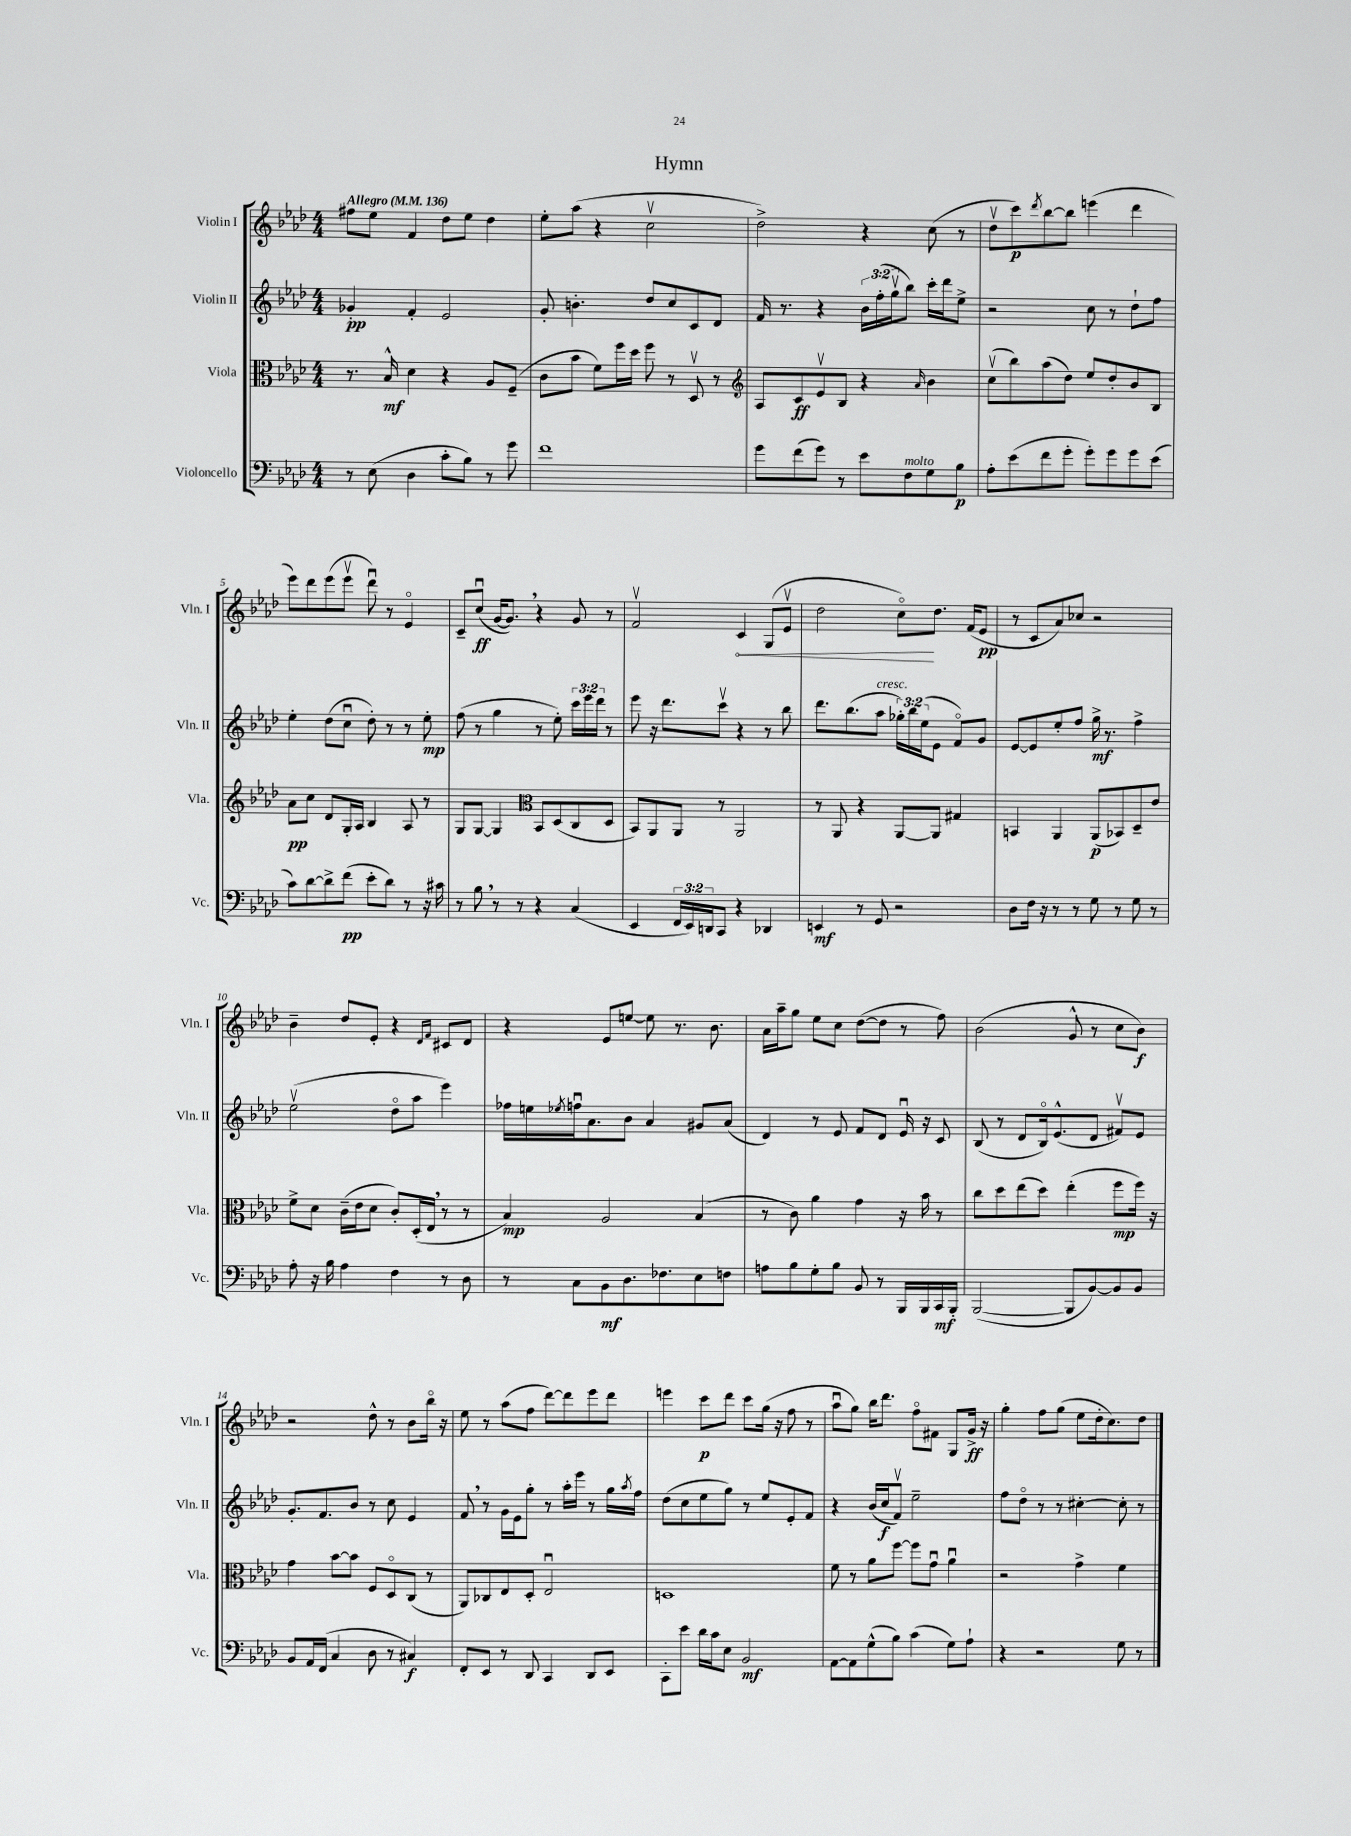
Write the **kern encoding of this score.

**kern	**dynam	**kern	**dynam	**kern	**dynam	**kern	**dynam
*part4	*part4	*part3	*part3	*part2	*part2	*part1	*part1
*staff4	*staff4	*staff3	*staff3	*staff2	*staff2	*staff1	*staff1
*I"Violoncello	*	*I"Viola	*	*I"Violin II	*	*I"Violin I	*
*I'Vc.	*	*I'Vla.	*	*I'Vln. II	*	*I'Vln. I	*
*clefF4	*	*clefC3	*	*clefG2	*	*clefG2	*
*k[b-e-a-d-]	*	*k[b-e-a-d-]	*	*k[b-e-a-d-]	*	*k[b-e-a-d-]	*
*M4/4	*	*M4/4	*	*M4/4	*	*M4/4	*
*MM136	*	*MM136	*	*MM136	*	*MM136	*
=1	=1	=1	=1	=1	=1	=1	=1
!	!	!	!	!	!	!LO:TX:a:B:t=Allegro	!
8r	.	8.r	.	4g-X'/	pp	8ff#X\L	.
(8E-\	.	.	.	.	.	8ee-\J	.
.	.	16B-^^/	mf	.	.	.	.
4D-\	.	4d-\	.	4f'/	.	4f/	.
8c'\L	.	4r	.	2e-/	.	8dd-\L	.
8B-\J)	.	.	.	.	.	8ee-\J	.
8r	.	8A-/L	.	.	.	4dd-\	.
8g\	.	(8F~/J	.	.	.	.	.
=2	=2	=2	=2	=2	=2	=2	=2
1f	.	8c\L	.	8g'/	.	8ee-'\L	.
.	.	8b-\J	.	4.bn'\	.	(8aa-\J	.
.	.	8f\L)	.	.	.	4r	.
.	.	16ff\L	.	.	.	.	.
.	.	16dd-\JJ	.	.	.	.	.
.	.	8ff\	.	8dd-/L	.	2ccv\	.
.	.	8r	.	8cc/	.	.	.
.	.	8D-v/	.	8c/	.	.	.
.	.	8r	.	8d-/J	.	.	.
=3	=3	=3	=3	=3	=3	=3	=3
*	*	*clefG2	*	*	*	*	*
8g\L	.	8A-/L	.	16f/	.	2dd-^\)	.
.	.	.	.	8.r	.	.	.
(8f\	.	8c/	ff	.	.	.	.
8g\J)	.	8e-v/	.	4r	.	.	.
8r	.	8B-/J	.	.	.	.	.
8e-\L	.	4r	.	24b-\LL	.	4r	.
.	.	.	.	(24ff'\	.	.	.
.	.	.	.	24ggv\J	.	.	.
!LO:TX:a:i:t=molto	!	!	!	!	!	!	!
8F\	.	.	.	8bb-\J)	.	.	.
.	.	16qqa-/	.	.	.	.	.
8G\	.	4b-\	.	16ccc'\LL	.	(8cc\	.
.	.	.	.	16ddd-\J	.	.	.
8B-\J	p	.	.	8ee-^\J	.	8r	.
=4	=4	=4	=4	=4	=4	=4	=4
8A-'\L	.	(8ccv\L	.	2r	.	8dd-v\L	.
(8e-\	.	8bb-\)	.	.	.	8ccc\)	p
.	.	.	.	.	.	8qddd-/	.
8f\	.	(8aa-\	.	.	.	[8bb-\	.
8g'\J	.	8dd-\J)	.	.	.	8bb-\J]	.
8g'\L)	.	8ee-/L	.	8cc\	.	(4eeen\	.
8g\	.	8dd-'/	.	8r	.	.	.
8g\	.	8b-/	.	8dd-`\L	.	4ddd-\	.
(8e-\J	.	8B-/J	.	8ff\J	.	.	.
!!LO:LB:g=z
=5	=5	=5	=5	=5	=5	=5	=5
8c\L)	.	8a-\L	pp	4ee-'\	.	8eee-\L)	.
[8d-\	.	8cc\J	.	.	.	8ddd-\	.
8d-^\]	.	8d-/L	.	(8dd-\L	.	(8eee-\	.
(8f\J	pp	16G'/L	.	8ccu\J	.	8eee-v\J	.
.	.	16A-/JJ	.	.	.	.	.
8e-'\L	.	4B-/	.	8dd-'\)	.	8ddd-u\)	.
8d-\J)	.	.	.	8r	.	8r	.
8r	.	8A-/	.	8r	.	4e-/	.
16r	.	8r	.	8ee-'\	mp	.	.
16c#X\	.	.	.	.	.	.	.
=6	=6	=6	=6	=6	=6	=6	=6
8r	.	8G/L	.	(8ff\	.	8c~/L	.
8B-,\	.	[8G/J	.	8r	.	(8ccu/J	ff
8r	.	4G/]	.	4gg\	.	[16g/KL	.
.	.	.	.	.	.	8.g,/J])	.
8r	.	.	.	.	.	.	.
*	*	*clefC3	*	*	*	*	*
4r	.	8BB-/L	.	8r	.	4r	.
.	.	(8D-/	.	8ee-'\)	.	.	.
(4C/	.	8C/	.	24ccc\LL	.	8g/	.
.	.	.	.	24eee-\	.	.	.
.	.	.	.	24ddd-\JJ	.	.	.
.	.	8D-/J	.	8r	.	8r	.
=7	=7	=7	=7	=7	=7	=7	=7
4EE-/	.	8BB-/L)	.	8eee-\	.	2fv/	.
.	.	8AA-/	.	16r	.	.	.
.	.	.	.	8.ddd-\L	.	.	.
24FF/LL	.	8AA-/J	.	.	.	.	.
24EE-/)	.	.	.	.	.	.	.
24DDn/J	.	.	.	.	.	.	.
8CC/J	.	8r	.	8cccv\J	.	.	.
!	!	!	!	!	!	!	!LO:HP:b
4r	.	2AA-/	.	4r	.	4c/	<
4DD-X/	.	.	.	8r	.	(8G/L	.
.	.	.	.	8bb-\	.	8e-v/J	.
=8	=8	=8	=8	=8	=8	=8	=8
4EEn/	mf	8r	.	8.ddd-\L	.	2dd-\	.
.	.	8AA-/	.	.	.	.	.
.	.	.	.	(8.bb-\	.	.	.
8r	.	4r	.	.	.	.	.
!	!	!	!	!LO:TX:a:i:t=cresc.	!	!	!
8GG/	.	.	.	8aa-\J	.	.	.
2r	.	[8AA-/L	.	24gg-X'\LL)	.	8cc\L)	.
.	.	.	.	24bb-\	.	.	.
.	.	.	.	(24ee-\J	.	.	.
.	.	8AA-/J]	.	8e-\J	.	8.dd-\J	[
.	.	4G#X/	.	8f/L)	.	.	.
.	.	.	.	.	.	(16f/KL	.
.	.	.	.	8g/J	.	8e-/J	pp
=9	=9	=9	=9	=9	=9	=9	=9
8D-\L	.	4BBn/	.	[8e-/L	.	8r	.
16F\Jk	.	.	.	8e-/]	.	8c/L	.
16r	.	.	.	.	.	.	.
8r	.	4AA-/	.	8ee-'/	.	8a-/)	.
8r	.	.	.	8ff/J	.	8cc-X/J	.
8G\	.	(8AA-/L	p	16gg^\	mf	2r	.
.	.	.	.	8.r	.	.	.
8r	.	8BB-X/)	.	.	.	.	.
8G\	.	8D-~/	.	4ff^\	.	.	.
8r	.	8e-/J	.	.	.	.	.
!!LO:LB:g=z
=10	=10	=10	=10	=10	=10	=10	=10
8A-'\	.	8f^\L	.	(2ee-v\	.	4b-~\	.
16r	.	8d-\J	.	.	.	.	.
16B-\	.	.	.	.	.	.	.
4A-\	.	(16c~\LL	.	.	.	8dd-/L	.
.	.	16e-\J	.	.	.	.	.
.	.	8d-\J	.	.	.	8e-'/J	.
4F\	.	8c'/L)	.	8dd-\L	.	4r	.
.	.	(16D-'/L	.	8aa-\J	.	.	.
.	.	16E-,/JJ	.	.	.	.	.
.	.	.	.	.	.	16qqd-/LL	.
.	.	.	.	.	.	16qqf/JJ	.
8r	.	8r	.	4eee-\)	.	8c#X/L	.
8D-\	.	8r	.	.	.	8d-/J	.
=11	=11	=11	=11	=11	=11	=11	=11
8r	.	4B-/)	mp	16ff-X\LL	.	4r	.
.	.	.	.	16een\	.	.	.
.	.	.	.	8qee-X/	.	.	.
8C\L	.	.	.	16ffnu\J	.	.	.
.	.	.	.	8.a-\	.	.	.
8BB-\	mf	2A-/	.	.	.	8e-/L	.
8.D-\	.	.	.	8b-\J	.	[8een/J	.
.	.	.	.	4a-/	.	8ee\]	.
8.F-X\	.	.	.	.	.	.	.
.	.	.	.	.	.	8.r	.
8E-\	.	(4B-/	.	8g#X/L	.	.	.
.	.	.	.	.	.	8.b-\	.
8Fn\J	.	.	.	(8a-/J	.	.	.
=12	=12	=12	=12	=12	=12	=12	=12
8An\L	.	8r	.	4d-/)	.	16a-\LL	.
.	.	.	.	.	.	16aa-~\J	.
8B-\	.	8c\)	.	.	.	8gg\J	.
8G'\	.	4a-\	.	8r	.	8ee-\L	.
8B-\J	.	.	.	8e-/	.	8cc\J	.
8BB-/	.	4g\	.	8f/L	.	([8dd-\L	.
8r	.	.	.	8d-/J	.	8dd-\J]	.
16BBB-/LL	.	16r	.	16e-u/	.	8r	.
16BBB-/	.	16b-\	.	16r	.	.	.
16CC/	mf	8r	.	8c/	.	8ff\)	.
16BBB-'/JJ	.	.	.	.	.	.	.
=13	=13	=13	=13	=13	=13	=13	=13
([2BBB-/	.	8cc\L	.	(8B-/	.	(2b-\	.
.	.	8dd-\	.	8r	.	.	.
.	.	(8ee-\	.	8d-/L	.	.	.
.	.	8dd-\J)	.	16B-/k)	.	.	.
.	.	.	.	(8.e-^^/	.	.	.
8BBB-/L]	.	(4ee-'\	.	.	.	8g^^/	.
[8BB-/)	.	.	.	8d-/J	.	8r	.
8BB-/]	.	8ff\L	mp	8f#Xv/L)	.	8cc\L	.
8BB-/J	.	16ff\Jk)	.	8e-/J	.	8b-\J)	f
.	.	16r	.	.	.	.	.
!!LO:LB:g=z
=14	=14	=14	=14	=14	=14	=14	=14
8BB-/L	.	4g\	.	8.g'/L	.	2r	.
16AA-/L	.	.	.	.	.	.	.
(16FF/JJ	.	.	.	8.f/	.	.	.
4C/	.	[8b-\L	.	.	.	.	.
.	.	8b-\J]	.	8b-/J	.	.	.
8D-\	.	8F/L	.	8r	.	8dd-^^\	.
8r	.	8D-/	.	8cc\	.	8r	.
4C#X/)	f	(8C/J	.	4e-/	.	8b-\L	.
.	.	8r	.	.	.	16bb-\Jk	.
.	.	.	.	.	.	16r	.
=15	=15	=15	=15	=15	=15	=15	=15
8FF'/L	.	8AA-/L)	.	8f,/	.	8ee-\	.
8EE-/J	.	8C-X/	.	8r	.	8r	.
8r	.	8E-/	.	16g\LL	.	(8aa-\L	.
.	.	.	.	16e-\J	.	.	.
8DD-/	.	8D-'/J	.	8gg'\J	.	8ff\J	.
4CC/	.	2E-u/	.	8r	.	[8ddd-\L)	.
.	.	.	.	16aa-'\LL	.	8ddd-\]	.
.	.	.	.	16eee-\JJ	.	.	.
8DD-/L	.	.	.	8r	.	8eee-\	.
8EE-/J	.	.	.	16gg\LL	.	8ddd-\J	.
.	.	.	.	8qaa-/	.	.	.
.	.	.	.	16ff\JJ	.	.	.
=16	=16	=16	=16	=16	=16	=16	=16
8CC'\L	.	1Dn	.	(8dd-\L	.	4eeen\	.
8e-\J	.	.	.	8cc\	.	.	.
16d-\LL	.	.	.	8ee-\	.	8ccc\L	p
16c\J	.	.	.	.	.	.	.
8E-\J	.	.	.	8gg\J)	.	8ddd-\J	.
2BB-/	mf	.	.	8r	.	8ccc\L	.
.	.	.	.	8ee-/L	.	(16gg\Jk	.
.	.	.	.	.	.	16r	.
.	.	.	.	8e-'/	.	8ff\	.
.	.	.	.	8f/J	.	8r	.
=17	=17	=17	=17	=17	=17	=17	=17
[8AA-\L	.	8f\	.	4r	.	8aa-u\L	.
8AA-\]	.	8r	.	.	.	8gg\J)	.
(8G^^\	.	8a-\L	.	(16b-/LL	.	16bb-\KL	.
.	.	.	.	16cc/J	f	8.ddd-\J	.
8B-\J)	.	[8ff\J	.	8fv/J)	.	.	.
(4c\	.	8ff\L]	.	2ee-~\	.	8ff\L	.
.	.	8gu\J	.	.	.	8f#X\J	.
8G\L)	.	4a-u\	.	.	.	8G/L	.
8A-`\J	.	.	.	.	.	16g^/Jk	ff
.	.	.	.	.	.	16r	.
=18	=18	=18	=18	=18	=18	=18	=18
4r	.	2r	.	8ff\L	.	4gg'\	.
.	.	.	.	8dd-\J	.	.	.
2r	.	.	.	8r	.	8ff\L	.
.	.	.	.	8r	.	(8gg\J	.
.	.	4g^\	.	[4cc#X'\	.	8ee-\L	.
.	.	.	.	.	.	16dd-'\k	.
.	.	.	.	.	.	8.cc\)	.
8G\	.	4f\	.	8cc#'\]	.	.	.
8r	.	.	.	8r	.	8dd-\J	.
==	==	==	==	==	==	==	==
*-	*-	*-	*-	*-	*-	*-	*-
